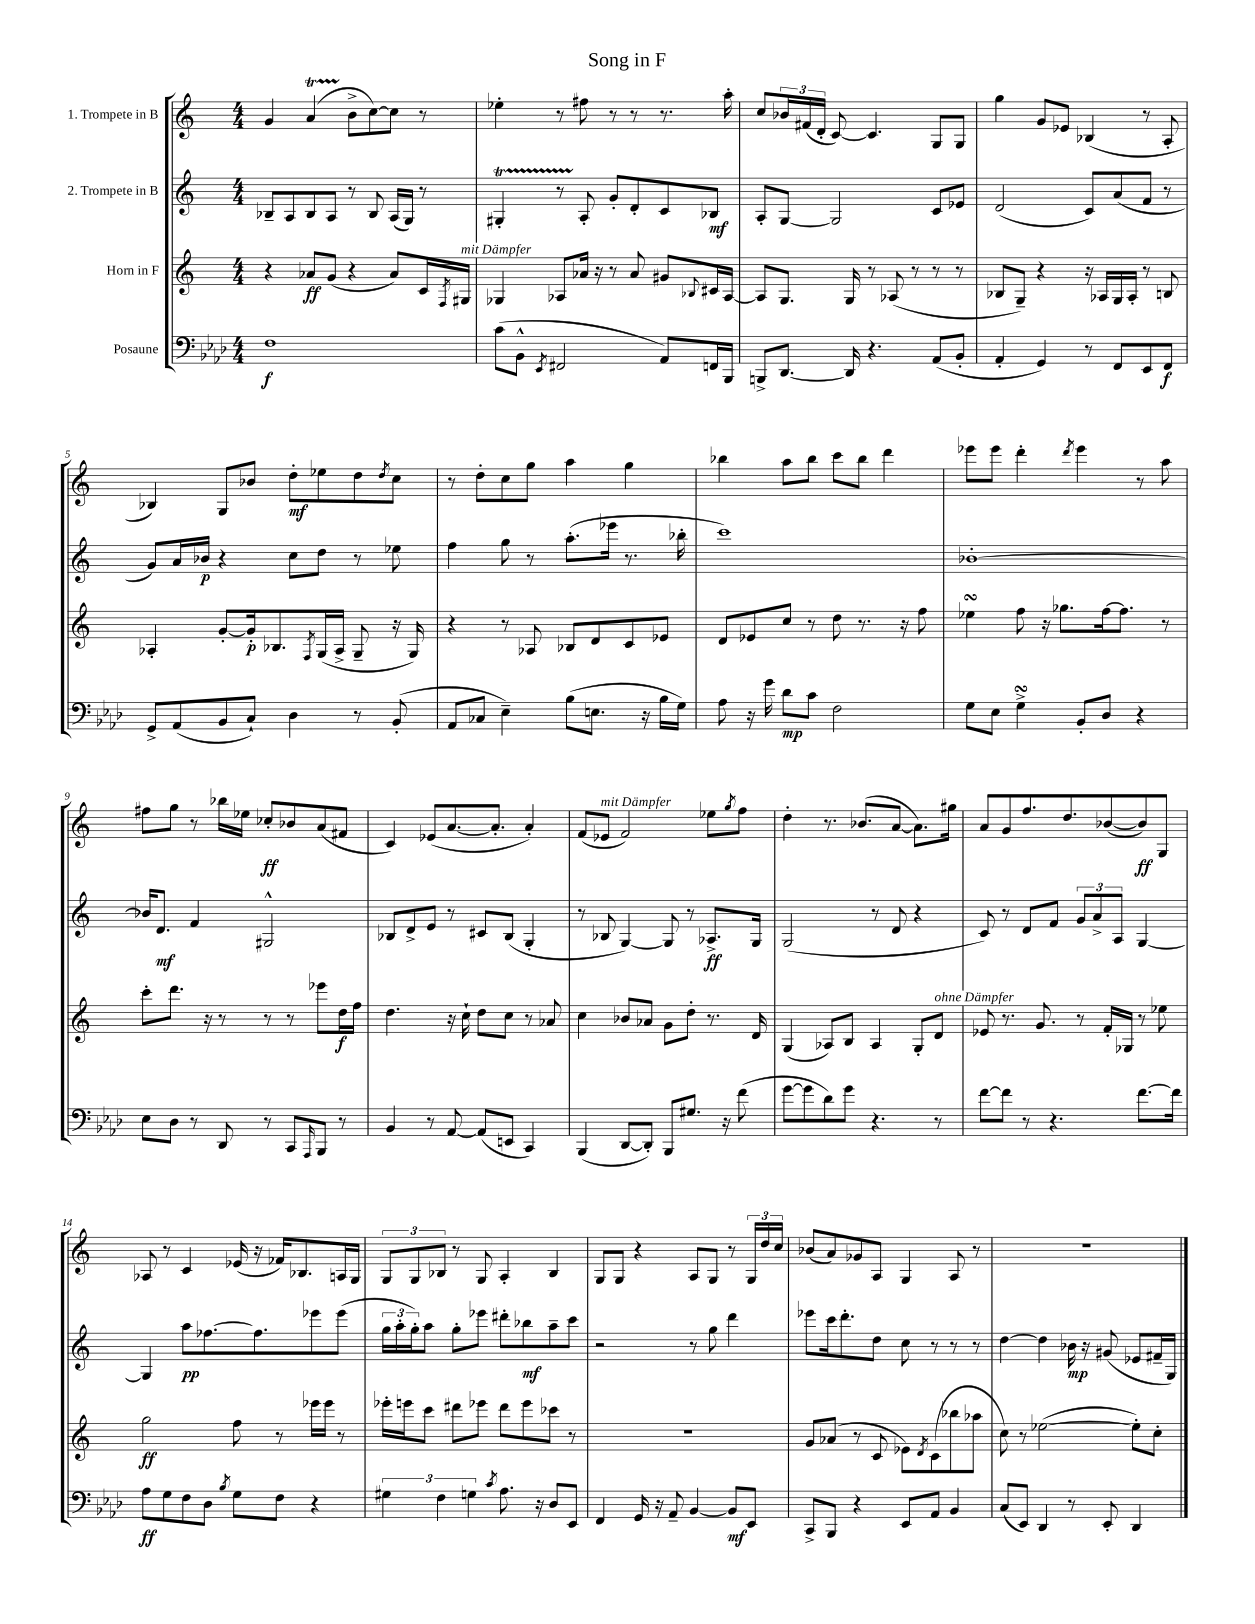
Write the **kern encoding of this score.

**kern	**dynam	**kern	**dynam	**kern	**dynam	**kern	**dynam
*part4	*part4	*part3	*part3	*part2	*part2	*part1	*part1
*staff4	*staff4	*staff3	*staff3	*staff2	*staff2	*staff1	*staff1
*I"Posaune	*	*I"Horn in F	*	*I"2. Trompete in B	*	*I"1. Trompete in B	*
*clefF4	*	*clefG2	*	*clefG2	*	*clefG2	*
*k[b-e-a-d-]	*	*k[]	*	*k[]	*	*k[]	*
*M4/4	*	*M4/4	*	*M4/4	*	*M4/4	*
=1	=1	=1	=1	=1	=1	=1	=1
1F	f	4r	.	8B-X~/L	.	4g/	.
.	.	.	.	8A/	.	.	.
.	.	8a-X/L	ff	8B-/	.	(4aT/	.
.	.	(8g/J	.	8A/J	.	.	.
.	.	4r	.	8r	.	8b^\L	.
.	.	.	.	8B-/	.	[8cc\)	.
.	.	8a-/L)	.	(16A/LL	.	8cc\J]	.
.	.	.	.	16G/JJ)	.	.	.
.	.	16c/L	.	8r	.	8r	.
.	.	8qF/	.	.	.	.	.
!	!	!LO:TX:a:i:t=mit Dämpfer	!	!	!	!	!
.	.	16G#X/JJ	.	.	.	.	.
=2	=2	=2	=2	=2	=2	=2	=2
(8c\L	.	4G-X/	.	4G#Xt'/	.	4ee-X'\	.
8BB-^^\J	.	.	.	.	.	.	.
8qEE-/	.	.	.	.	.	.	.
2FF#X/	.	8A-X/L	.	8r	.	8r	.
.	.	16a-X/Jk	.	8A'/	.	8ff#X\	.
.	.	16r	.	.	.	.	.
.	.	8r	.	8g'/L	.	8r	.
.	.	8a-/	.	8d'/	.	8r	.
8AA-/L)	.	8g#X/L	.	8c/	.	8.r	.
.	.	8qqB-X/	.	.	.	.	.
16FFn/L	.	16c#X/L	.	8B-X/J	mf	.	.
16BBB-/JJ	.	[16A-/JJ	.	.	.	16aa'\	.
=3	=3	=3	=3	=3	=3	=3	=3
8BBBn^/L	.	8A-/L]	.	8A'/L	.	8cc/L	.
[8.DD-/J	.	8.G/J	.	[8G/J	.	24b-X/L	.
.	.	.	.	.	.	(24f#X/	.
.	.	.	.	.	.	24d'/JJ	.
.	.	.	.	2G/]	.	[8c/)	.
16DD-/]	.	16G/	.	.	.	.	.
4.r	.	8r	.	.	.	4.c/]	.
.	.	(8A-X/	.	.	.	.	.
.	.	8r	.	.	.	.	.
(8AA-/L	.	8r	.	8c/L	.	8G/L	.
8BB-'/J	.	8r	.	8e-X/J	.	8G/J	.
=4	=4	=4	=4	=4	=4	=4	=4
4AA-'/	.	8B-X/L	.	(2d/	.	4gg\	.
.	.	8G~/J)	.	.	.	.	.
4GG/)	.	4r	.	.	.	8g/L	.
.	.	.	.	.	.	8e-X/J	.
8r	.	16r	.	8c/L)	.	(4B-X/	.
.	.	16A-X/LL	.	.	.	.	.
8FF/L	.	16G/	.	(8a/	.	.	.
.	.	16A-'/JJ	.	.	.	.	.
8EE-/	.	8r	.	8f/J	.	8r	.
8FF/J	f	8Bn/	.	8r	.	8A'/	.
!!LO:LB:g=z
=5	=5	=5	=5	=5	=5	=5	=5
8GG^/L	.	4A-X'/	.	8g/L)	.	4B-X/)	.
(8AA-/	.	.	.	16a/L	.	.	.
.	.	.	.	16b-X/JJ	p	.	.
8BB-/	.	[8g'/L	.	4r	.	8G/L	.
8C`/J)	.	16g'/k]	p	.	.	8b-X/J	.
.	.	8.B-X/	.	.	.	.	.
4D-\	.	.	.	8cc\L	.	8dd'\L	mf
.	.	8qF/	.	.	.	.	.
.	.	(16G/L	.	8dd\J	.	8ee-X\	.
.	.	16A-^/JJ	.	.	.	.	.
8r	.	8G~/	.	8r	.	8dd\	.
.	.	.	.	.	.	8qdd/	.
(8BB-'/	.	16r	.	8ee-X\	.	8cc\J	.
.	.	16G/)	.	.	.	.	.
=6	=6	=6	=6	=6	=6	=6	=6
8AA-/L	.	4r	.	4ff\	.	8r	.
8C-X/J	.	.	.	.	.	8dd'\L	.
4E-~\)	.	8r	.	8gg\	.	8cc\	.
.	.	8A-X/	.	8r	.	8gg\J	.
(8B-\L	.	8B-X/L	.	(8.aa'\L	.	4aa\	.
8.En\J	.	8d/	.	.	.	.	.
.	.	.	.	16eee-X\Jk	.	.	.
.	.	8c/	.	8.r	.	4gg\	.
16r	.	.	.	.	.	.	.
16B-\LL	.	8e-X/J	.	.	.	.	.
16G\JJ)	.	.	.	16bb-X'\	.	.	.
=7	=7	=7	=7	=7	=7	=7	=7
8A-\	.	8d/L	.	1ccc)	.	4bb-X\	.
16r	.	8e-X/	.	.	.	.	.
16g\	.	.	.	.	.	.	.
8d-\L	mp	8cc/J	.	.	.	8aa\L	.
8c\J	.	8r	.	.	.	8bb-\J	.
2F\	.	8dd\	.	.	.	8ccc\L	.
.	.	8.r	.	.	.	8bb-\J	.
.	.	.	.	.	.	4ddd\	.
.	.	16r	.	.	.	.	.
.	.	8ff\	.	.	.	.	.
=8	=8	=8	=8	=8	=8	=8	=8
8G\L	.	4ee-XsSSs\	.	[1b-X'	.	8eee-X\L	.
8E-\J	.	.	.	.	.	8eee-\J	.
4GsSsS^\	.	8ff\	.	.	.	4ddd'\	.
.	.	16r	.	.	.	.	.
.	.	8.gg-X\L	.	.	.	.	.
.	.	.	.	.	.	8qddd/	.
8BB-'/L	.	.	.	.	.	4eee-\	.
8D-/J	.	[16ff\k	.	.	.	.	.
.	.	8.ff\J]	.	.	.	.	.
4r	.	.	.	.	.	8r	.
.	.	8r	.	.	.	8aa\	.
!!LO:LB:g=z
=9	=9	=9	=9	=9	=9	=9	=9
8E-\L	.	8ccc'\L	.	16b-X/KL]	.	8ff#X\L	.
.	.	.	.	8.d/J	mf	.	.
8D-\J	.	8.ddd\J	.	.	.	8gg\J	.
8r	.	.	.	4f/	.	8r	.
.	.	16r	.	.	.	.	.
8DD-/	.	8r	.	.	.	16bb-X\LL	.
.	.	.	.	.	.	16ee-X\JJ	.
8r	.	8r	.	2G#X^^/	.	8cc-X'/L	ff
8CC/L	.	8r	.	.	.	8b-X/	.
16qqAAA-/	.	.	.	.	.	.	.
8BBB-/J	.	8eee-X\L	.	.	.	(8a/	.
8r	.	16dd\L	f	.	.	8f#X/J	.
.	.	16ff\JJ	.	.	.	.	.
=10	=10	=10	=10	=10	=10	=10	=10
4BB-/	.	4.dd\	.	8B-X/L	.	4c/)	.
.	.	.	.	8d^/	.	.	.
8r	.	.	.	8e/J	.	(8e-X/L	.
[8AA-/	.	16r	.	8r	.	[8.a/	.
.	.	16cc`\	.	.	.	.	.
(8AA-/L]	.	8dd\L	.	8c#X/L	.	.	.
.	.	.	.	.	.	8.a'/J]	.
8EEn/J	.	8cc\J	.	(8B-/J	.	.	.
4CC/)	.	8r	.	4G'/	.	4a'/)	.
.	.	8a-X/	.	.	.	.	.
=11	=11	=11	=11	=11	=11	=11	=11
(4BBB-/	.	4cc\	.	8r	.	(8f/L	.
!	!	!	!	!	!	!LO:TX:a:i:t=mit Dämpfer	!
.	.	.	.	8B-X/	.	8e-X/J	.
[8DD-/L	.	8b-X/L	.	[4G/)	.	2f/)	.
8DD-'/J])	.	8a-X/J	.	.	.	.	.
8BBB-/L	.	8g\L	.	8G/]	.	.	.
8.G#X/J	.	8dd'\J	.	8r	.	.	.
.	.	8.r	.	8.A-X^/L	ff	8ee-X\L	.
16r	.	.	.	.	.	.	.
.	.	.	.	.	.	8qgg/	.
(8f\	.	.	.	.	.	8ff\J	.
.	.	16d/	.	16G/Jk	.	.	.
=12	=12	=12	=12	=12	=12	=12	=12
[8g\L	.	(4G/	.	(2G/	.	4dd'\	.
8g\]	.	.	.	.	.	.	.
8d-\)	.	8A-X/L)	.	.	.	8.r	.
8g\J	.	8B/J	.	.	.	.	.
.	.	.	.	.	.	(8.b-X/L	.
4.r	.	4A-/	.	8r	.	.	.
.	.	.	.	8d/	.	[8a/J	.
.	.	8G'/L	.	4r	.	8.a\L])	.
!	!	!LO:TX:a:i:t=ohne Dämpfer	!	!	!	!	!
8r	.	8d/J	.	.	.	.	.
.	.	.	.	.	.	16gg#X\Jk	.
=13	=13	=13	=13	=13	=13	=13	=13
[8f\L	.	8e-X/	.	8c/)	.	8a/L	.
8f\J]	.	8.r	.	8r	.	8g/	.
8r	.	.	.	8d/L	.	8.ff/	.
.	.	8.g/	.	.	.	.	.
4.r	.	.	.	8f/J	.	.	.
.	.	.	.	.	.	8.dd/	.
.	.	8r	.	12g/L	.	.	.
.	.	.	.	12a^/	.	.	.
.	.	16f'/LL	.	.	.	([8b-X/	.
.	.	.	.	12A/J	.	.	.
.	.	16G-X/JJ	.	.	.	.	.
[8.f\L	.	8r	.	[4G/	.	8b-/])	ff
.	.	8ee-X\	.	.	.	8G/J	.
16f\Jk]	.	.	.	.	.	.	.
!!LO:LB:g=z
=14	=14	=14	=14	=14	=14	=14	=14
8A-\L	ff	2gg\	ff	4G/]	.	8A-X/	.
8G\	.	.	.	.	.	8r	.
8F\	.	.	.	8aa\L	pp	4c/	.
8D-\J	.	.	.	[8.ff-X\	.	.	.
8qB-/	.	.	.	.	.	.	.
8G\L	.	8ff\	.	.	.	(16e-X/	.
.	.	.	.	8.ff-\]	.	16r	.
8F\J	.	8r	.	.	.	16f-X/KL)	.
.	.	.	.	.	.	8.B-X/	.
4r	.	16eee-X\LL	.	8eee-X\	.	.	.
.	.	16eee-\JJ	.	.	.	.	.
.	.	8r	.	(8eee-\J	.	16An/L	.
.	.	.	.	.	.	16G/JJ	.
=15	=15	=15	=15	=15	=15	=15	=15
6G#X\	.	16eee-X'\LL	.	24gg\LL	.	12G/L	.
.	.	.	.	24aa'\	.	.	.
.	.	16eeen\J	.	.	.	.	.
.	.	.	.	24gg'\J)	.	12G/	.
.	.	8ccc\J	.	8aa\J	.	.	.
6F\	.	.	.	.	.	12B-X/J	.
.	.	8ddd#X\L	.	8gg'\L	.	8r	.
6Gn\	.	.	.	.	.	.	.
.	.	8eee-X\J	.	8eee-X\J	.	8G/	.
8qc/	.	.	.	.	.	.	.
8.A-\	.	8ddd#\L	.	8ddd#X'\L	.	4A'/	.
.	.	8eee-\	.	8bb-X\	mf	.	.
16r	.	.	.	.	.	.	.
8D-/L	.	8ccc-X\J	.	8aa~\	.	4B-/	.
8EE-/J	.	8r	.	8ccc\J	.	.	.
=16	=16	=16	=16	=16	=16	=16	=16
4FF/	.	1r	.	2r	.	8G/L	.
.	.	.	.	.	.	8G/J	.
16GG/	.	.	.	.	.	4r	.
16r	.	.	.	.	.	.	.
8AA-~/	.	.	.	.	.	.	.
[4BB-/	.	.	.	8r	.	8A/L	.
.	.	.	.	8gg\	.	8G/J	.
8BB-/L]	mf	.	.	4ddd\	.	8r	.
8EE-/J	.	.	.	.	.	24G/LL	.
.	.	.	.	.	.	24dd/	.
.	.	.	.	.	.	24cc/JJ	.
=17	=17	=17	=17	=17	=17	=17	=17
8CC^/L	.	8g/L	.	8eee-X\L	.	(8b-X/L	.
8BBB-/J	.	(8a-X/J	.	16ccc\k	.	8a/)	.
.	.	.	.	8.ddd'\	.	.	.
4r	.	8r	.	.	.	8g-X/	.
.	.	8c/	.	8dd\J	.	8A/J	.
8EE-/L	.	8e-X\L)	.	8cc\	.	4G/	.
.	.	8qd/	.	.	.	.	.
8AA-/J	.	(8c\	.	8r	.	.	.
4BB-/	.	8bb-X\	.	8r	.	8A/	.
.	.	8aa-X\J	.	8r	.	8r	.
=18	=18	=18	=18	=18	=18	=18	=18
(8C/L	.	8cc\)	.	[4dd\	.	1r	.
8EE-/J)	.	8r	.	.	.	.	.
4DD-/	.	([2ee-X\	.	4dd\]	.	.	.
8r	.	.	.	16b-X\	mp	.	.
.	.	.	.	16r	.	.	.
8EE-'/	.	.	.	(8g#X/	.	.	.
4DD-/	.	8ee-'\L])	.	8e-X/L	.	.	.
.	.	8cc'\J	.	16f#X~/L	.	.	.
.	.	.	.	16G/JJ)	.	.	.
==	==	==	==	==	==	==	==
*-	*-	*-	*-	*-	*-	*-	*-
